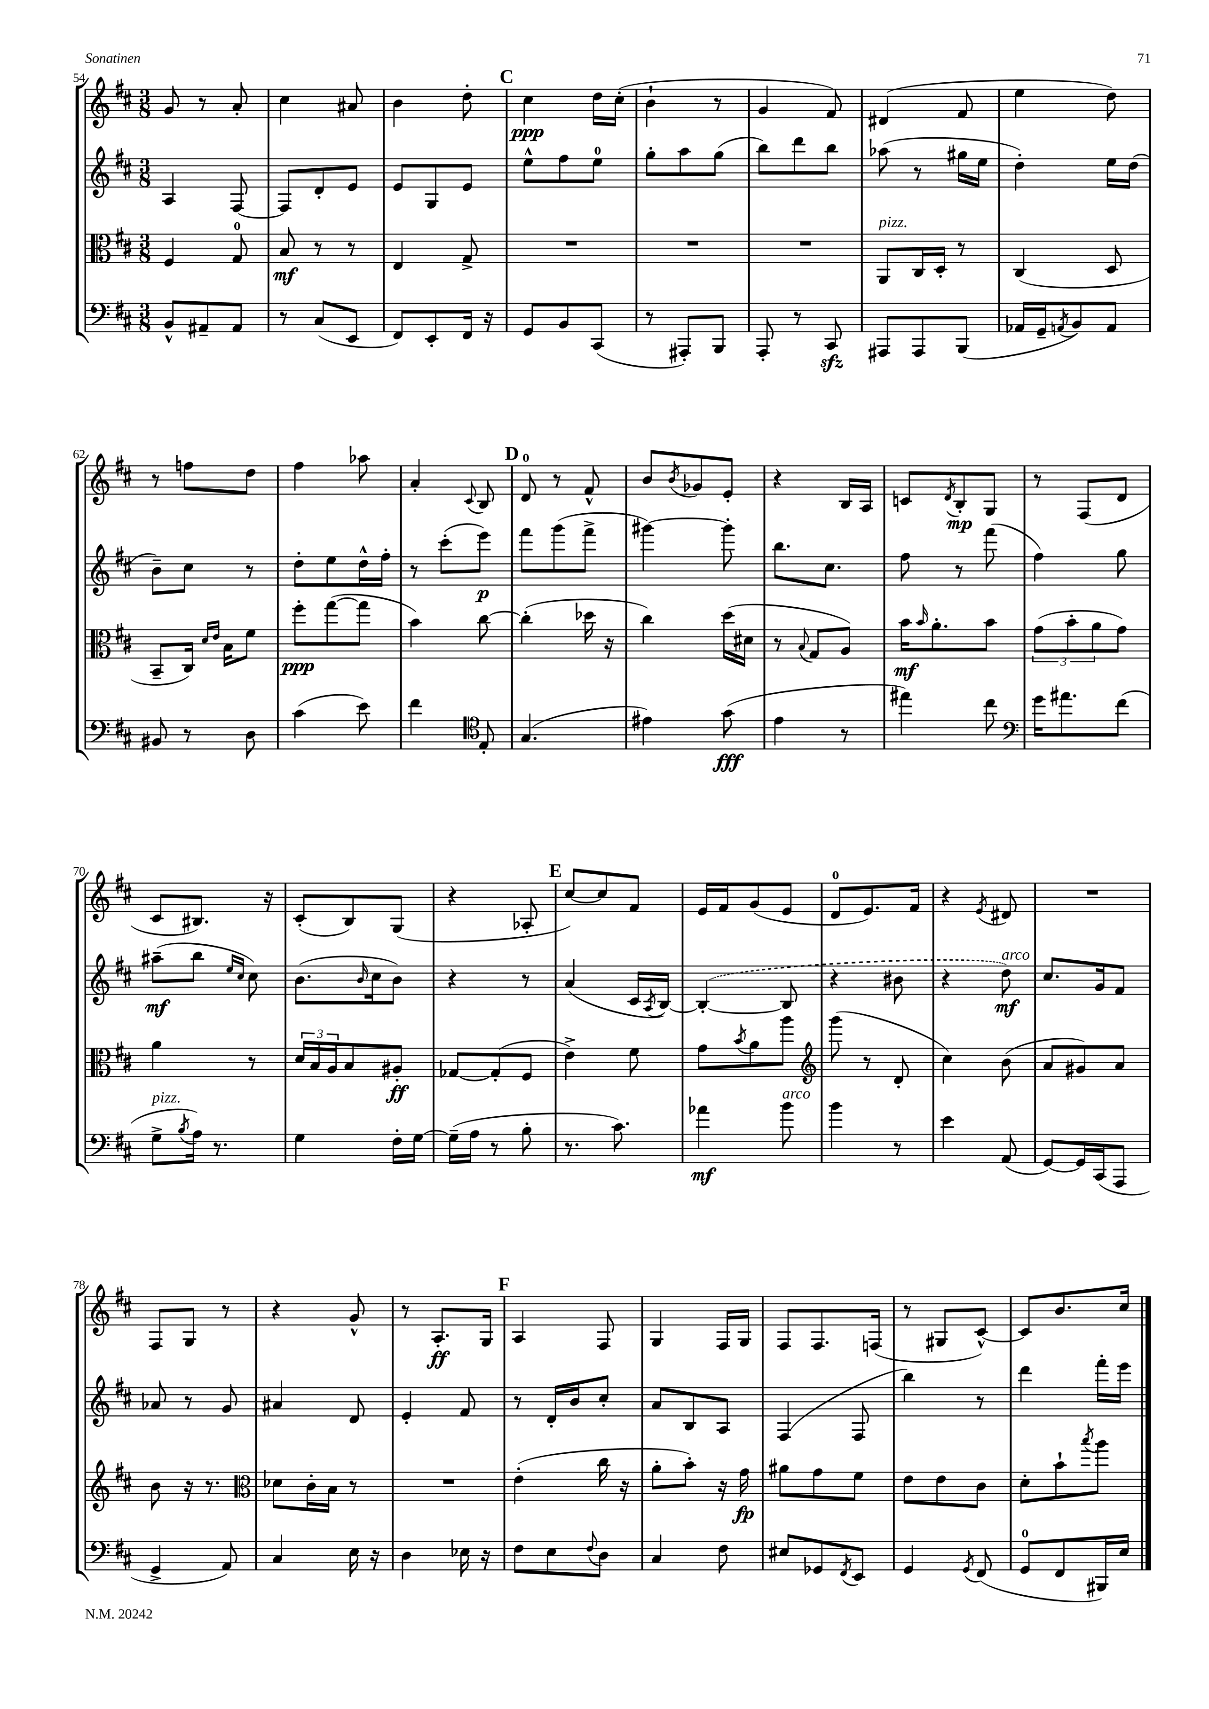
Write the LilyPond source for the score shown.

<<
\new StaffGroup <<
\new Staff = "s0" {
    \clef treble \key d \major \numericTimeSignature \time 3/8
    g'8 r8 a'8-. |
    cis''4 ais'8 |
    b'4 d''8-. |
    \mark \markup { \bold "C" } cis''4\ppp d''16 cis''16-.( |
    b'4-! r8 |
    g'4 fis'8) |
    dis'4( fis'8 |
    e''4 d''8) |
    r8 f''8 d''8 |
    fis''4 aes''8 |
    a'4-. \appoggiatura { cis'8 } b8 |
    \mark \markup { \bold "D" } d'8-0 r8 fis'8-^ |
    b'8 \acciaccatura { b'8 } ges'8 e'8-. |
    r4 b16 a16 |
    c'8 \acciaccatura { d'8 } b8-.\mp g8 |
    r8 fis8( d'8 |
    cis'8 bis8.) r16 |
    cis'8-.( b8) g8( |
    r4 aes8-. |
    \mark \markup { \bold "E" } cis''8~) cis''8 fis'8 |
    e'16 fis'16 g'8( e'8 |
    d'8-0 e'8.) fis'16 |
    r4 \acciaccatura { e'8 } dis'8 |
    R4. |
    fis8 g8 r8 |
    r4 g'8-^ |
    r8 a8.-.\ff g16 |
    \mark \markup { \bold "F" } a4 fis8 |
    g4 fis16 g16 |
    fis8 fis8. f16( |
    r8 gis8 cis'8~-^) |
    cis'8 b'8. cis''16 \bar "|." |
}
\new Staff = "s1" {
    \clef treble \key d \major \numericTimeSignature \time 3/8
    a4 fis8~ |
    fis8 d'8-. e'8 |
    e'8 g8 e'8 |
    \mark \markup { \bold "C" } e''8-^ fis''8 e''8-0 |
    g''8-. a''8 g''8( |
    b''8) d'''8 b''8 |
    aes''8( r8 gis''16 e''16 |
    d''4-.) e''16 d''16( |
    b'8--) cis''8 r8 |
    d''8-. e''8 d''16-^ fis''16-. |
    r8 cis'''8-.( e'''8\p) |
    \mark \markup { \bold "D" } fis'''8 g'''8( fis'''8-> |
    gis'''4~) gis'''8-. |
    b''8. cis''8. |
    fis''8 r8 fis'''8( |
    fis''4) g''8 |
    ais''8--\mf( b''8 \grace { e''16 cis''16 } cis''8) |
    b'8.( \grace { b'16 } cis''16 b'8) |
    r4 r8 |
    \mark \markup { \bold "E" } a'4( cis'16 \acciaccatura { a8 } b16~) |
    \once \slurDashed b4~-.( b8 |
    r4 bis'8 |
    r4 d''8\mf^\markup { \italic "arco" }) |
    cis''8. g'16 fis'8 |
    aes'8 r8 g'8 |
    ais'4 d'8 |
    e'4-. fis'8 |
    \mark \markup { \bold "F" } r8 d'16-. b'16 cis''8-. |
    a'8 b8 a8 |
    fis4( fis8 |
    b''4) r8 |
    d'''4 fis'''16-. e'''16 \bar "|." |
}
\new Staff = "s2" {
    \clef alto \key d \major \numericTimeSignature \time 3/8
    fis4 g8-0 |
    b8\mf r8 r8 |
    e4 g8-> |
    \mark \markup { \bold "C" } R4. |
    R4. |
    R4. |
    a,8^\markup { \italic "pizz." } cis16 d16-. r8 |
    cis4( d8 |
    b,8-- cis16) \grace { d'16 e'16 } b16 fis'8 |
    fis''8-.\ppp g''8~( g''8 |
    b'4) cis''8~ |
    \mark \markup { \bold "D" } cis''4-.( des''16 r16 |
    cis''4) d''16( dis'16 |
    r8 \appoggiatura { b8 } g8 a8) |
    b'16\mf \grace { b'16 } a'8.-. b'8 |
    \tuplet 3/2 { g'8( b'8-. a'8 } g'8) |
    a'4 r8 |
    \tuplet 3/2 { d'16 b16 a16 } b8 ais8-.\ff |
    ges8~ ges8-.( fis8 |
    \mark \markup { \bold "E" } e'4->) fis'8 |
    g'8 \acciaccatura { b'8 } a'8 a''8 |
    \clef treble g'''8( r8 d'8-. |
    cis''4) b'8( |
    a'8 gis'8) a'8 |
    b'8 r16 r8. |
    \clef alto des'8 cis'16-. b16 r8 |
    R4. |
    \mark \markup { \bold "F" } e'4-.( cis''16 r16 |
    a'8-. b'8-.) r16 g'16\fp |
    ais'8 g'8 fis'8 |
    e'8 e'8 cis'8 |
    d'8-. b'8-! \acciaccatura { b''8 } a''8 \bar "|." |
}
\new Staff = "s3" {
    \clef bass \key d \major \numericTimeSignature \time 3/8
    b,8-^ ais,8-- ais,8 |
    r8 cis8( e,8 |
    fis,8) e,8-. fis,16 r16 |
    \mark \markup { \bold "C" } g,8 b,8 cis,8( |
    r8 ais,,8-.) b,,8 |
    a,,8-. r8 cis,8\sfz |
    ais,,8 ais,,8 b,,8( |
    aes,16 g,16-- \acciaccatura { a,8 } b,8) a,8 |
    bis,8 r8 d8 |
    cis'4( e'8) |
    fis'4 \clef tenor e8-. |
    \mark \markup { \bold "D" } g4.( |
    eis'4) g'8\fff( |
    e'4 r8 |
    eis''4) cis''8 |
    \clef bass g'16 ais'8. fis'8( |
    g8->^\markup { \italic "pizz." } \acciaccatura { b8 } a16) r8. |
    g4 fis16-. g16~ |
    g16--( a16 r8 b8-. |
    \mark \markup { \bold "E" } r8. cis'8.) |
    aes'4\mf b'8^\markup { \italic "arco" } |
    b'4 r8 |
    e'4 a,8( |
    g,8~) g,16 cis,16( a,,8 |
    g,4-> a,8) |
    cis4 e16 r16 |
    d4 ees16 r16 |
    \mark \markup { \bold "F" } fis8 e8 \appoggiatura { fis8 } d8 |
    cis4 fis8 |
    eis8 ges,8 \acciaccatura { fis,8 } e,8 |
    g,4 \acciaccatura { g,8 } fis,8( |
    g,8-0 fis,8 bis,,16) e16 \bar "|." |
}
>>
>>
\layout { \context { \Score currentBarNumber = #54 } }
